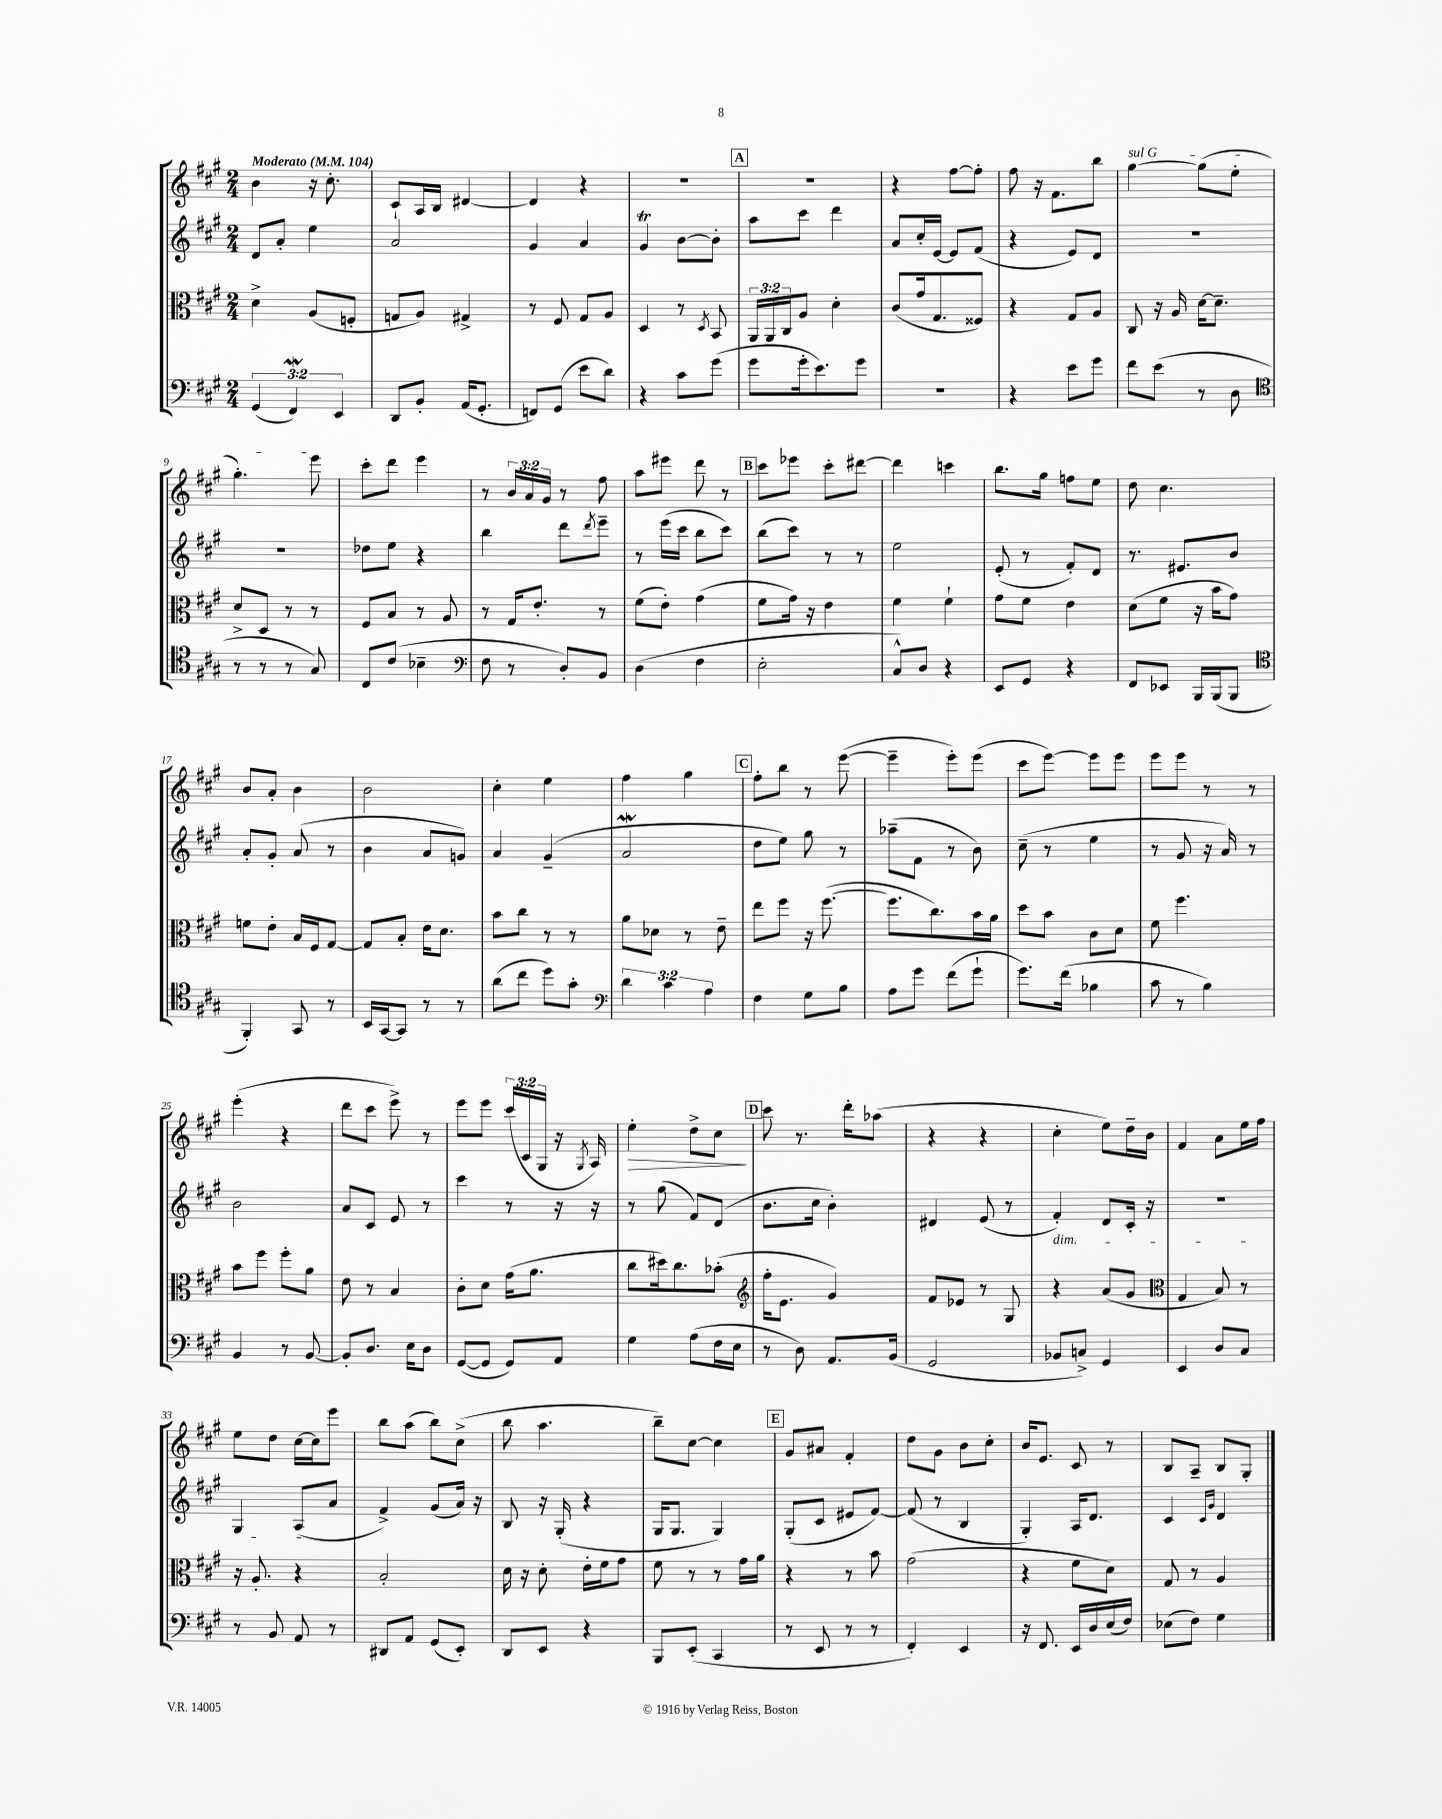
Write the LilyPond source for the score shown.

<<
\new StaffGroup <<
\new Staff = "s0" {
    \clef treble \key a \major \numericTimeSignature \time 2/4 \override Staff.TupletNumber.text = #tuplet-number::calc-fraction-text \tempo "Moderato" 4 = 104
    b'4 r16 cis''8.-. |
    cis'8-! a16 b16 dis'4~ |
    dis'4 r4 |
    r2 |
    \mark \markup { \box "A" } R2 |
    r4 fis''8~ fis''8-. |
    fis''8 r16 fis'8. b''8 |
    \once \override TextSpanner.bound-details.left.text = \markup { \italic "sul G" } gis''4~\startTextSpan gis''8( e''8-. |
    gis''4.-.) e'''8\stopTextSpan |
    cis'''8-. d'''8 e'''4 |
    r8 \tuplet 3/2 { b'16 a'16 gis'16 } r8 fis''8 |
    a''8 eis'''8 d'''8 r8 |
    \mark \markup { \box "B" } cis'''8 ees'''8 cis'''8-. dis'''8~ |
    dis'''4 c'''4 |
    b''8. gis''16 f''8 e''8 |
    d''8 cis''4. |
    b'8 a'8-. b'4 |
    b'2 |
    cis''4-. e''4 |
    fis''4 gis''4 |
    \mark \markup { \box "C" } fis''8-. b''8 r8 e'''8~( |
    e'''4-- e'''8-.) e'''8( |
    cis'''8 e'''8~) e'''8 e'''8 |
    e'''8 e'''8 r8 r8 |
    e'''4-.( r4 |
    d'''8 cis'''8 e'''8->) r8 |
    e'''8 e'''8 \tuplet 3/2 { cis'''16( cis'16 gis16 } r16 \acciaccatura { gis8 } a16) |
    e''4-.\> d''8-> cis''8\! |
    \mark \markup { \box "D" } cis'''8 r8. d'''16-. aes''8( |
    r4 r4 |
    cis''4-. e''8) d''16-- b'16 |
    fis'4 a'8 e''16 fis''16 |
    e''8 d''8 cis''16~ cis''16 e'''8 |
    b''8 a''8( b''8) cis''8->( |
    b''8 a''4. |
    b''8--) cis''8~ cis''4 |
    \mark \markup { \box "E" } gis'8 ais'8 fis'4-. |
    d''8 gis'8 b'8 cis''8-. |
    b'16 e'8. cis'8 r8 |
    b8 a8-- b8 gis8-. \bar "|." |
}
\new Staff = "s1" {
    \clef treble \key a \major \numericTimeSignature \time 2/4
    d'8 a'8-. e''4 |
    a'2 |
    gis'4 a'4 |
    gis'4\trill b'8~ b'8-. |
    \mark \markup { \box "A" } a''8 cis'''8 d'''4 |
    a'8 cis''16-. e'16~ e'8 fis'8( |
    r4 e'8) d'8 |
    R2 |
    R2 |
    des''8 e''8 r4 |
    b''4 d'''8 \acciaccatura { d'''8 } e'''8-- |
    r8 e'''16( cis'''16 b''8 cis'''8) |
    \mark \markup { \box "B" } b''8( cis'''8) r8 r8 |
    e''2 |
    e'8-.( r8 fis'8-.) d'8 |
    r8. eis'8. b'8 |
    a'8-. gis'8-. a'8( r8 |
    b'4 a'8 g'8) |
    a'4 gis'4--( |
    a'2\mordent |
    \mark \markup { \box "C" } d''8 e''8) gis''8 r8 |
    aes''8--( fis'8 r8 b'8) |
    cis''8--( r8 e''4 |
    r8 gis'8 r16 a'16) r8 |
    b'2 |
    a'8 cis'8 e'8 r8 |
    cis'''4 r8 r16 r16 |
    r8 gis''8( fis'8) d'8( |
    \mark \markup { \box "D" } b'8. cis''16 b'4-.) |
    dis'4 e'8( r8 |
    fis'4-.\dim) d'8 cis'16-. r16 |
    R2 |
    gis4 a8\!( a'8 |
    fis'4->) gis'8( a'16) r16 |
    b8 r16 gis16-.( r4 |
    gis16 gis8. gis4) |
    \mark \markup { \box "E" } gis8-.( cis'8 eis'8 fis'8~) |
    fis'8( r8 b4 |
    gis4-.) a16 d'8. |
    cis'4 \grace { cis'16 gis'16 } d'4 \bar "|." |
}
\new Staff = "s2" {
    \clef alto \key a \major \numericTimeSignature \time 2/4 \override Staff.TupletNumber.text = #tuplet-number::calc-fraction-text
    d'4-> a8( f8-. |
    g8 a8) gis4-> |
    r8 fis8 gis8 a8 |
    d4 r8 \acciaccatura { d8 } b,8 |
    \mark \markup { \box "A" } \tuplet 3/2 { a,16 a,16 cis16 } a8 d'4-. |
    cis'8( gis'16 gis8. fisis8) |
    r4 gis8 a8 |
    cis8 r16 a16 d'16~ d'8.-- |
    d'8-> d8 r8 r8 |
    fis8 b8 r8 a8 |
    r8 gis16 e'8.-. r8 |
    fis'8( e'8-.) gis'4( |
    \mark \markup { \box "B" } fis'8 gis'16) r16 e'4 |
    fis'4 fis'4-! |
    gis'8 fis'8 e'4 |
    d'8( fis'8 r16 b'16 gis'8) |
    f'8 e'8-. b16 fis16 gis8~ |
    gis8 b8-. e'16 d'8. |
    b'8 cis''8 r8 r8 |
    a'8 des'8 r8 e'8-- |
    \mark \markup { \box "C" } e''8 fis''8 r16 fis''8.~( |
    fis''8. cis''8.) b'16 a'16 |
    d''8 b'8 cis'8 d'8 |
    fis'8 fis''4. |
    b'8 fis''8 fis''8-. a'8 |
    e'8 r8 b4 |
    cis'8-. d'8 gis'16( a'8. |
    cis''8 dis''16) cis''8. bes'8-.( |
    \mark \markup { \box "D" } \clef treble fis''16-. e'8. gis'4) |
    fis'8 ees'8 r8 gis8 |
    r4 a'8( gis'8 |
    \clef alto gis4 b8) r8 |
    r16 a8.-. r4 |
    b2-. |
    d'16 r16 d'8-. e'16-. fis'16 gis'8 |
    fis'8 r8 r8 gis'16 a'16 |
    \mark \markup { \box "E" } r4 r8 b'8 |
    gis'2( |
    r4 fis'8 d'8) |
    gis8 r8 a4 \bar "|." |
}
\new Staff = "s3" {
    \clef bass \key a \major \numericTimeSignature \time 2/4 \override Staff.TupletNumber.text = #tuplet-number::calc-fraction-text
    \tuplet 3/2 { gis,4( fis,4\mordent) e,4 } |
    d,8 b,8-. a,16( gis,8.-. |
    f,8) gis,8( e'8 d'8) |
    r4 cis'8 gis'8( |
    \mark \markup { \box "A" } gis'8 gis'16-. e'8.) gis'8 |
    r2 |
    r4 e'8 gis'8 |
    fis'8 e'8( r8 d8 |
    \clef tenor r8 r8 r8 gis8) |
    cis8 cis'8( bes4-- |
    \clef bass fis8 r8 d8-.) b,8 |
    d4( fis4 |
    \mark \markup { \box "B" } e2-. |
    cis8-^) d8 r4 |
    e,8 gis,8 r4 |
    fis,8 ees,8 b,,16 b,,16( b,,8 |
    \clef tenor fis,4-.) gis,8 r8 |
    b,16 gis,16~ gis,8 r8 r8 |
    a'8( cis''8 d''8) gis'8-. |
    \clef bass \tuplet 3/2 { d'4 cis'4 a4 } |
    \mark \markup { \box "C" } fis4 gis8 b8 |
    a8 gis'8 fis'8( gis'8-! |
    gis'8.) fis'16( bes4 |
    cis'8 r8 b4) |
    b,4 r8 b,8~ |
    b,8-. d8. e16 d8 |
    gis,8~( gis,8 gis,8) a,8 |
    gis4 a8( fis16 e16 |
    \mark \markup { \box "D" } r8 d8) a,8. b,16( |
    gis,2 |
    bes,8 c8->) gis,4 |
    e,4 d8 cis8 |
    r8 b,8 a,8 r8 |
    dis,8 a,8 gis,8( e,8-.) |
    d,8 e,8 r4 |
    b,,8 e,8-.( cis,4 |
    \mark \markup { \box "E" } r8 e,8 r8 r8 |
    fis,4-.) e,4 |
    r16 fis,8. e,16 d16 e16( fis16) |
    ees8( fis8) gis4 \bar "|." |
}
>>
>>
